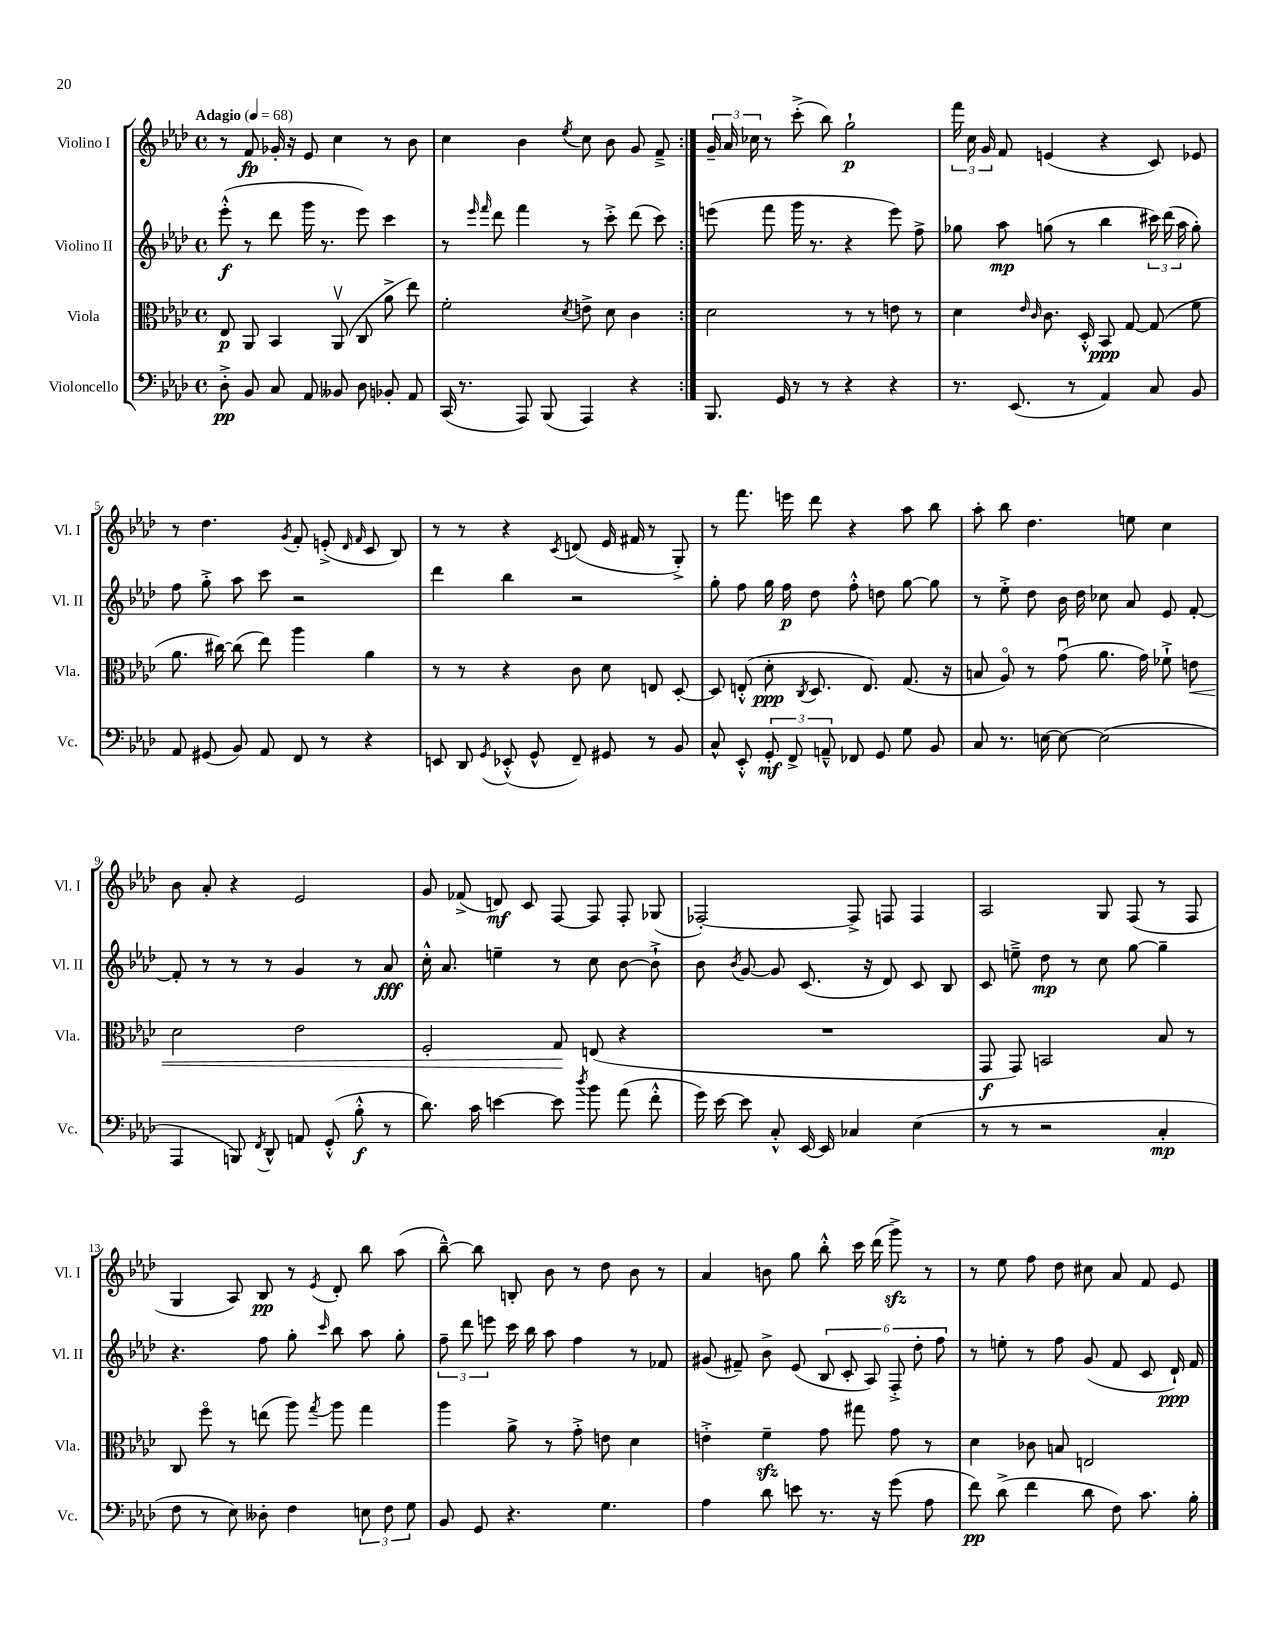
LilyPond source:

<<
\new StaffGroup <<
\new Staff = "s0" \with { instrumentName = "Violino I" shortInstrumentName = "Vl. I" } {
    \clef treble \key aes \major \defaultTimeSignature \time 4/4 \tempo "Adagio" 4 = 68
    \autoBeamOff \repeat volta 2 { r8 f'8\fp ges'16-. r16 ees'8 c''4 r8 bes'8 |
    c''4 bes'4 \acciaccatura { ees''8 } c''8 bes'8 g'8 f'8---> | }
    \tuplet 3/2 { g'16-- aes'16 ces''16 } r8 c'''8-.->( bes''8) g''2-!\p |
    \tuplet 3/2 { f'''16 c''16 g'16 } f'8 e'4( r4 c'8) ees'8 |
    r8 des''4. \acciaccatura { g'8 } f'8-. e'8-.->( \grace { des'16 f'16 } c'8 bes8) |
    r8 r8 r4 \acciaccatura { c'8 } d'8( ees'16 fis'16 r8 g8-.->) |
    r8 f'''8. e'''16 des'''8 r4 aes''8 bes''8 |
    aes''8-. bes''8 des''4. e''8 c''4 |
    bes'8 aes'8-. r4 ees'2 |
    g'8 fes'8->( d'8\mf) c'8 f8~ f8 f8-. ges8( |
    fes2~-.) fes8-> f8 f4 |
    aes2 g8 f8( r8 f8 |
    g4 aes8) bes8\pp r8 \acciaccatura { ees'8 } des'8-. bes''8 aes''8( |
    bes''8~---^) bes''8 b8-. bes'8 r8 des''8 bes'8 r8 |
    aes'4 b'8 g''8 bes''8-.-^ c'''16 des'''16( g'''8->\sfz) r8 |
    r8 ees''8 f''8 des''8 cis''8 aes'8 f'8 ees'8 \bar "|." |
}
\new Staff = "s1" \with { instrumentName = "Violino II" shortInstrumentName = "Vl. II" } {
    \clef treble \key aes \major \defaultTimeSignature \time 4/4
    \autoBeamOff \repeat volta 2 { ees'''8-.-^\f( r8 des'''8 g'''16 r8. ees'''8) c'''4 |
    r8 \grace { ees'''16 f'''16 } des'''8 f'''4 r8 c'''8-.-> des'''8( c'''8) | }
    e'''8( f'''8 g'''16 r8. r4 e'''8) f''8-> |
    ges''8 aes''8\mp g''8( r8 bes''4 \tuplet 3/2 { cis'''16) des'''16( aes''16 } g''8-.) |
    f''8 g''8-.-> aes''8 c'''8 r2 |
    des'''4 bes''4 r2 |
    g''8-. f''8 g''16 f''16\p des''8 f''8-.-^ d''8 g''8~ g''8 |
    r8 ees''8-.-> des''8 bes'16 des''16 ces''8 aes'8 ees'8 f'8~-. |
    f'8-. r8 r8 r8 g'4 r8 aes'8\fff |
    c''16-.-^ aes'8. e''4-- r8 c''8 bes'8~ bes'8-!-> |
    bes'8 \acciaccatura { bes'8 } g'8~ g'8 c'8.( r16 des'8) c'8 bes8 |
    c'8 e''8---> des''8\mp r8 c''8 g''8~ g''4-- |
    r4. f''8 g''8-. \grace { c'''16 } bes''8 aes''8 g''8-. |
    \tuplet 3/2 { f''8-- des'''8 e'''8 } c'''16 bes''16 aes''8 f''4 r8 fes'8 |
    gis'8( fis'8--) bes'8-> ees'8( \tuplet 6/4 { bes8 c'8-. aes8) f8-.-> des''8-. f''8 } |
    r8 e''8-. r8 f''8 g'8( f'8 c'8 des'16-!\ppp) f'16 \bar "|." |
}
\new Staff = "s2" \with { instrumentName = "Viola" shortInstrumentName = "Vla." } {
    \clef alto \key aes \major \defaultTimeSignature \time 4/4
    \autoBeamOff \repeat volta 2 { ees8\p aes,8 bes,4 aes,8\upbow( c8 aes'8-> ees''8) |
    f'2-. \acciaccatura { des'8 } e'8-> des'8 c'4 | }
    des'2 r8 r8 e'8 r8 |
    des'4 \grace { ees'16 c'16 } c'8. des16-.-^ bes,8\ppp g8~ g8( f'8 |
    aes'8. cis''16~) cis''8( ees''8) aes''4 aes'4 |
    r8 r8 r4 c'8 des'8 e8 des8~-. |
    des8 e8-.-^( des'8-.\ppp \acciaccatura { c8 } des8. e8.) g8.( r16 |
    b8 aes8\flageolet) r8 g'8\downbow( aes'8. g'16) fes'8-!-> e'8\< |
    des'2 ees'2 |
    f2-. g8\! e8( r4 |
    R1 |
    g,8\f g,8) b,2 bes8 r8 |
    c8 f''8\flageolet r8 e''8( aes''8) \acciaccatura { g''8 } aes''8 g''4 |
    aes''4 aes'8-> r8 g'8-.-> e'8 des'4 |
    e'4-.-> f'4--\sfz g'8 gis''8 g'8 r8 |
    des'4 ces'8 b8 e2 \bar "|." |
}
\new Staff = "s3" \with { instrumentName = "Violoncello" shortInstrumentName = "Vc." } {
    \clef bass \key aes \major \defaultTimeSignature \time 4/4
    \autoBeamOff \repeat volta 2 { des8-.->\pp bes,8 c8 aes,8 beses,8 des8 bes,8-. aes,8 |
    c,16( r8. aes,,8) bes,,8( aes,,4) r4 | }
    bes,,8. g,16 r8 r8 r4 r4 |
    r8. ees,8.( r8 aes,4) c8 bes,8 |
    aes,8 gis,8( bes,8) aes,8 f,8 r8 r4 |
    e,8 des,8 \acciaccatura { g,8 } ees,8-.-^( g,8-^ f,8--) gis,8 r8 bes,8 |
    c8-^ ees,8-.-^ \tuplet 3/2 { g,8-.\mf f,8-> a,8---^ } fes,8 g,8 g8 bes,8 |
    c8 r8. e16~ e8~ e2( |
    aes,,4 b,,8) \acciaccatura { f,8 } des,8-^ a,8 g,8-.-^( bes8-.-^\f r8 |
    des'8.) c'16 e'4~ e'8 \acciaccatura { des''8 } bes'8 aes'8( f'8-.-^ |
    g'16) ees'16~ ees'8 c8-.-^ ees,16~ ees,16 ces4 ees4( |
    r8 r8 r2 c4-.\mp |
    f8 r8 ees8) deses8-. f4 \tuplet 3/2 { e8 f8 g8 } |
    bes,8 g,8 r4. g4. |
    aes4 des'8 e'8 r8. r16 g'8( aes8 |
    f'8\pp) des'8->( f'4 des'8 f8) c'8. bes16-. \bar "|." |
}
>>
>>
